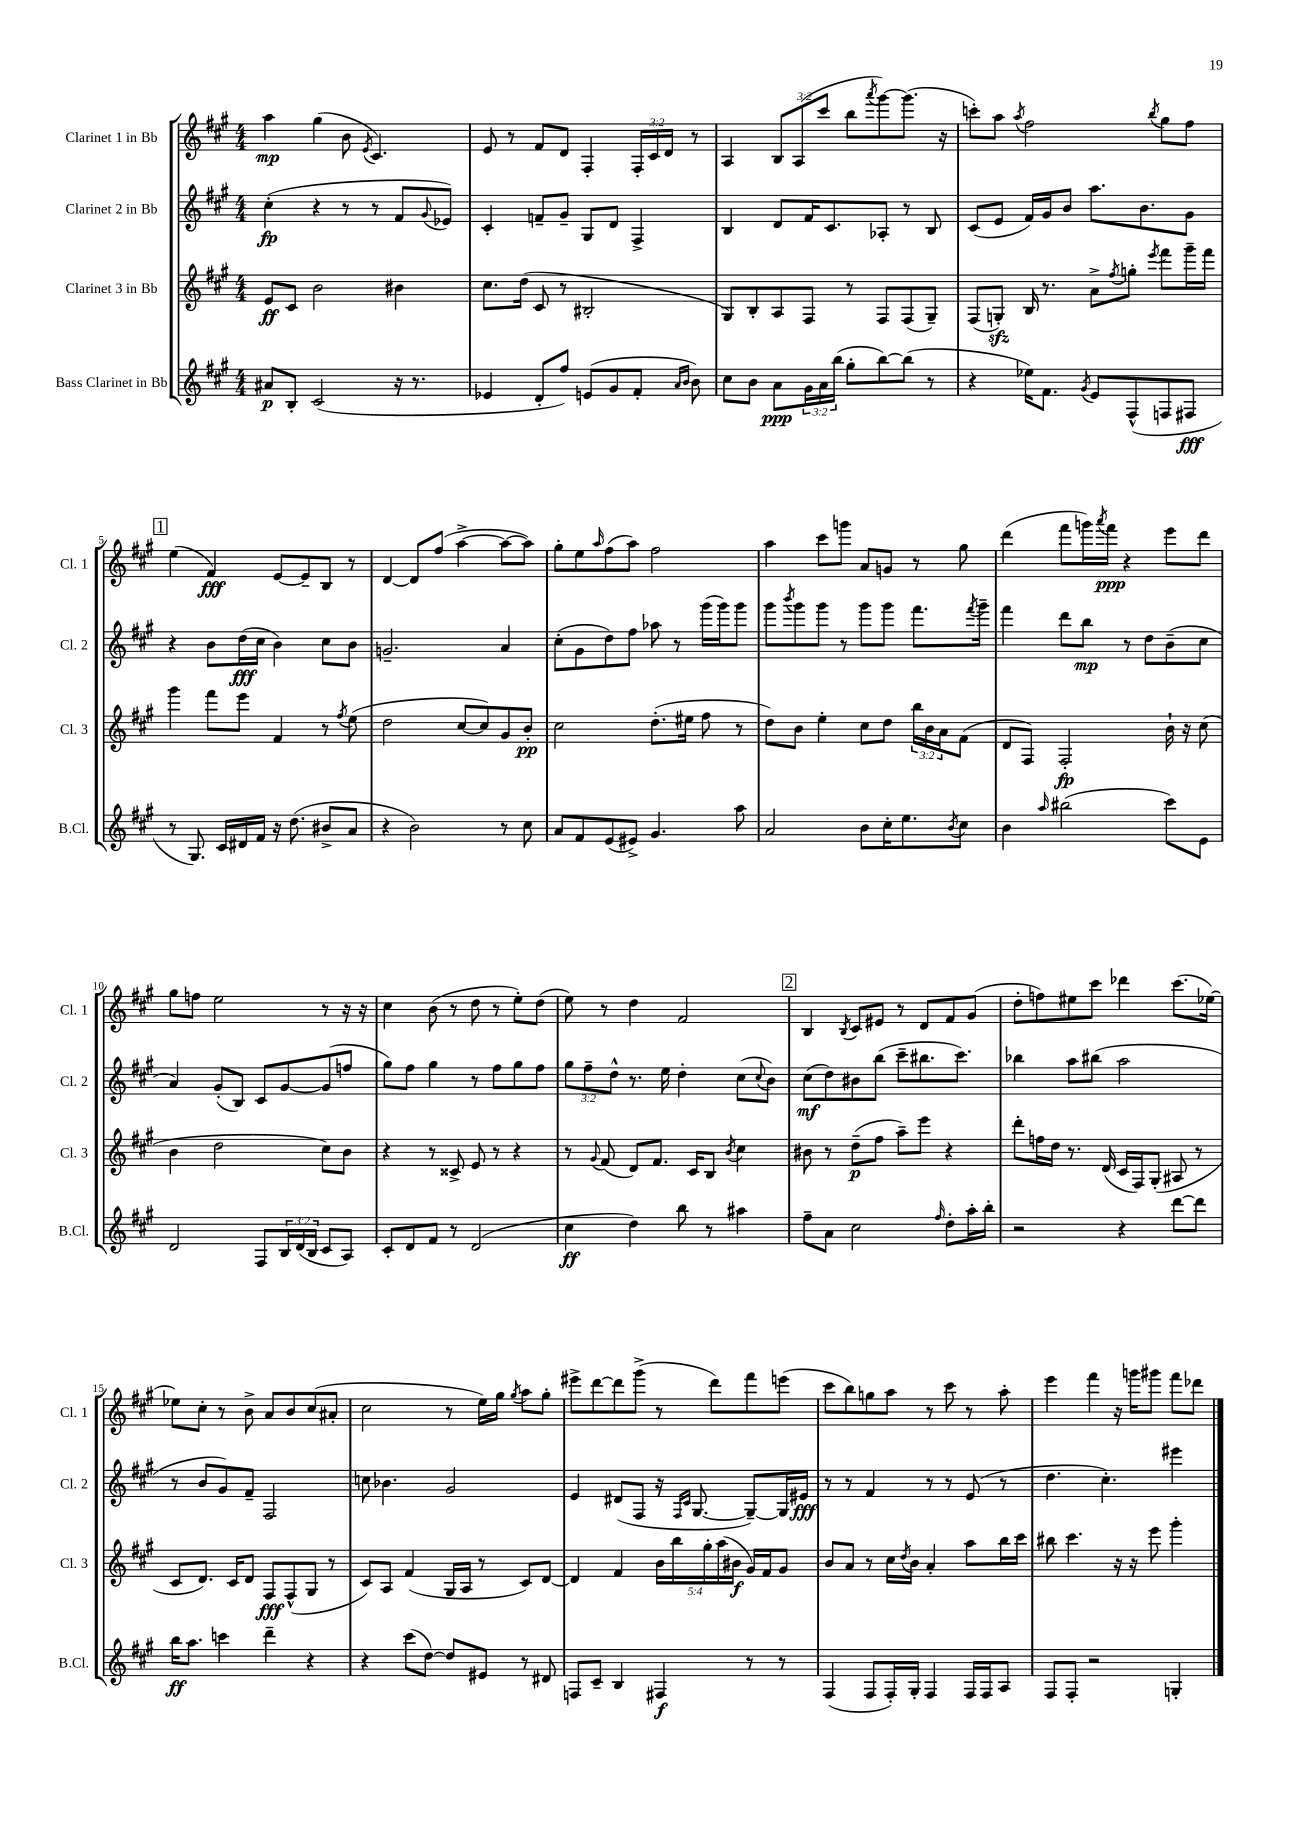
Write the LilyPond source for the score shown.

<<
\new StaffGroup <<
\new Staff = "s0" \with { instrumentName = "Clarinet 1 in Bb" shortInstrumentName = "Cl. 1" } {
    \clef treble \key a \major \numericTimeSignature \time 4/4 \override Staff.TupletNumber.text = #tuplet-number::calc-fraction-text
    a''4\mp gis''4( b'8 \acciaccatura { e'8 } cis'4.) |
    e'8 r8 fis'8 d'8 fis4-. \tuplet 3/2 { fis16-. cis'16 d'16 } r8 |
    a4 \tuplet 3/2 { b8 a8( cis'''8 } b''8 \acciaccatura { a'''8 } gis'''8~) gis'''8.( r16 |
    c'''8-.) a''8 \acciaccatura { a''8 } fis''2 \acciaccatura { b''8 } gis''8 fis''8 |
    \mark \markup { \box "1" } e''4( fis'4\fff) e'8~ e'8-- b8 r8 |
    d'4~ d'8 fis''8( a''4~-> a''8~ a''8) |
    gis''8-. e''8 \grace { a''16 } fis''8( a''8) fis''2 |
    a''4 cis'''8 g'''8 a'8 g'8 r8 gis''8 |
    d'''4( fis'''8 g'''16) \acciaccatura { a'''8 } fis'''16\ppp r4 e'''8 d'''8 |
    gis''8 f''8 e''2 r8 r16 r16 |
    cis''4 b'8( r8 d''8 r8 e''8-.) d''8( |
    e''8) r8 d''4 fis'2 |
    \mark \markup { \box "2" } b4 \acciaccatura { b8 } cis'8 eis'8 r8 d'8 fis'8 gis'8( |
    d''8-. f''8) eis''8 cis'''8 des'''4 cis'''8.( ees''16~) |
    ees''8 cis''8-. r8 b'8-> a'8 b'8 cis''8( ais'8-. |
    cis''2 r8 e''16) gis''16 \acciaccatura { gis''8 } a''8 gis''8-. |
    eis'''8-> d'''8~ d'''8 gis'''8->( r8 d'''8) fis'''8 e'''8( |
    cis'''8 b''8) g''8 a''8 r8 cis'''8 r8 a''8-. |
    e'''4 fis'''4 r16 g'''16 gis'''8 fis'''8 des'''8 \bar "|." |
}
\new Staff = "s1" \with { instrumentName = "Clarinet 2 in Bb" shortInstrumentName = "Cl. 2" } {
    \clef treble \key a \major \numericTimeSignature \time 4/4 \override Staff.TupletNumber.text = #tuplet-number::calc-fraction-text
    cis''4-.\fp( r4 r8 r8 fis'8 \appoggiatura { gis'8 } ees'8) |
    cis'4-. f'8-- gis'8-- gis8 d'8 fis4-> |
    b4 d'8 fis'16 cis'8. aes8-. r8 b8 |
    cis'8( e'8 fis'16) gis'16 b'8 a''8. b'8. gis'8 |
    \mark \markup { \box "1" } r4 b'8 d''16\fff( cis''16 b'4) cis''8 b'8 |
    g'2.-- a'4 |
    cis''8-.( gis'8 d''8) fis''8 aes''8 r8 gis'''16( gis'''16) gis'''8 |
    gis'''8 \acciaccatura { b'''8 } gis'''8 gis'''8 r8 gis'''8 gis'''8 fis'''8. \acciaccatura { fis'''8 } gis'''16-- |
    fis'''4 d'''8 b''8\mp r8 d''8 b'8--( cis''8 |
    a'4) gis'8-.( b8) cis'8 gis'8~ gis'8( f''8 |
    gis''8) fis''8 gis''4 r8 fis''8 gis''8 fis''8 |
    \tuplet 3/2 { gis''8 fis''8-- d''8-^ } r8. e''16 d''4-. cis''8( \appoggiatura { cis''8 } b'8) |
    \mark \markup { \box "2" } cis''8\mf( d''8) bis'8 b''8( cis'''8-- bis''8. cis'''8.) |
    bes''4 a''8 bis''8( a''2 |
    r8 b'8 gis'8) fis'8-- fis2 |
    c''8 bes'4. gis'2 |
    e'4 dis'8( fis8 r16 \grace { fis16 cis'16 } gis8.~ gis8~--) gis16 eis'16\fff |
    r8 r8 fis'4 r8 r8 e'8( r8 |
    d''4. cis''4.-.) eis'''4 \bar "|." |
}
\new Staff = "s2" \with { instrumentName = "Clarinet 3 in Bb" shortInstrumentName = "Cl. 3" } {
    \clef treble \key a \major \numericTimeSignature \time 4/4 \override Staff.TupletNumber.text = #tuplet-number::calc-fraction-text
    e'8\ff cis'8 b'2 bis'4 |
    cis''8. d''16( cis'8 r8 bis2-. |
    gis8) b8-. a8 fis8 r8 fis8 fis8( gis8--) |
    fis8( g8-.\sfz) b16 r8. a'8-> \acciaccatura { fis''8 } g''8-. \acciaccatura { e'''8 } fis'''8 gis'''16-- fis'''16 |
    \mark \markup { \box "1" } gis'''4 fis'''8 e'''8 fis'4 r8 \acciaccatura { fis''8 } e''8( |
    d''2 cis''8~ cis''8) gis'8 b'8-.\pp |
    cis''2 d''8.-.( eis''16 fis''8 r8 |
    d''8) b'8 e''4-. cis''8 d''8 \tuplet 3/2 { b''16 b'16 a'16 } fis'8( |
    d'8 fis8) fis2-.\fp b'16-! r16 cis''8( |
    b'4 d''2 cis''8) b'8 |
    r4 r8 cisis'8-> e'8 r8 r4 |
    r8 \appoggiatura { gis'8 } fis'8( d'8) fis'8. cis'16 b8 \acciaccatura { b'8 } cis''4 |
    \mark \markup { \box "2" } bis'8 r8 d''8--\p( fis''8 a''8--) e'''8 r4 |
    d'''8-. f''16 d''16 r8. d'16( cis'16 fis16) gis8-.( ais8 r8 |
    cis'8 d'8.) cis'16 d'8 fis8\fff fis8-^( gis8 r8 |
    cis'8) a8 fis'4( gis16 a16 r8 cis'8) d'8~ |
    d'4 fis'4 \tuplet 5/4 { b'16 b''16 gis''16-. a''16( bis'16\f } gis'16) fis'16 gis'8 |
    b'8 a'8 r8 cis''16 \acciaccatura { d''8 } b'16 a'4-. a''8 b''16 cis'''16 |
    bis''8 cis'''4. r16 r16 e'''8 gis'''4-. \bar "|." |
}
\new Staff = "s3" \with { instrumentName = "Bass Clarinet in Bb" shortInstrumentName = "B.Cl." } {
    \clef treble \key a \major \numericTimeSignature \time 4/4 \override Staff.TupletNumber.text = #tuplet-number::calc-fraction-text
    ais'8\p b8-. cis'2( r16 r8. |
    ees'4 d'8-. fis''8) e'8( gis'8 fis'8-. \grace { a'16 b'16 } b'8) |
    cis''8 b'8 a'8\ppp \tuplet 3/2 { gis'16 a'16 b''16( } gis''8-. b''8~) b''8( r8 |
    r4 ees''16) fis'8. \acciaccatura { gis'8 } e'8 fis8-^( f8 fis8\fff |
    \mark \markup { \box "1" } r8 gis8.) cis'16 dis'16 fis'16 r16 d''8.( bis'8-> a'8 |
    r4 b'2) r8 cis''8 |
    a'8 fis'8 e'8( eis'8->) gis'4. a''8 |
    a'2 b'8 cis''16-. e''8. \acciaccatura { b'8 } cis''8 |
    b'4 \grace { a''16 } bis''2( cis'''8) e'8 |
    d'2 fis8 \tuplet 3/2 { b16 d'16( b16 } cis'8 a8) |
    cis'8-. d'8 fis'8 r8 d'2( |
    cis''4\ff d''4) b''8 r8 ais''4 |
    \mark \markup { \box "2" } fis''8-- a'8 cis''2 \grace { fis''16 } d''8-. a''16-. b''16-. |
    r2 r4 d'''8~ d'''8 |
    b''16\ff a''8. c'''4 d'''4-- r4 |
    r4 cis'''8( d''8~) d''8 eis'8 r8 dis'8 |
    f8 cis'8-- b4 fis4\f r8 r8 |
    fis4( fis8 fis16-.) gis16-. fis4 fis16 fis16 a8 |
    fis8 fis8-. r2 g4-. \bar "|." |
}
>>
>>
